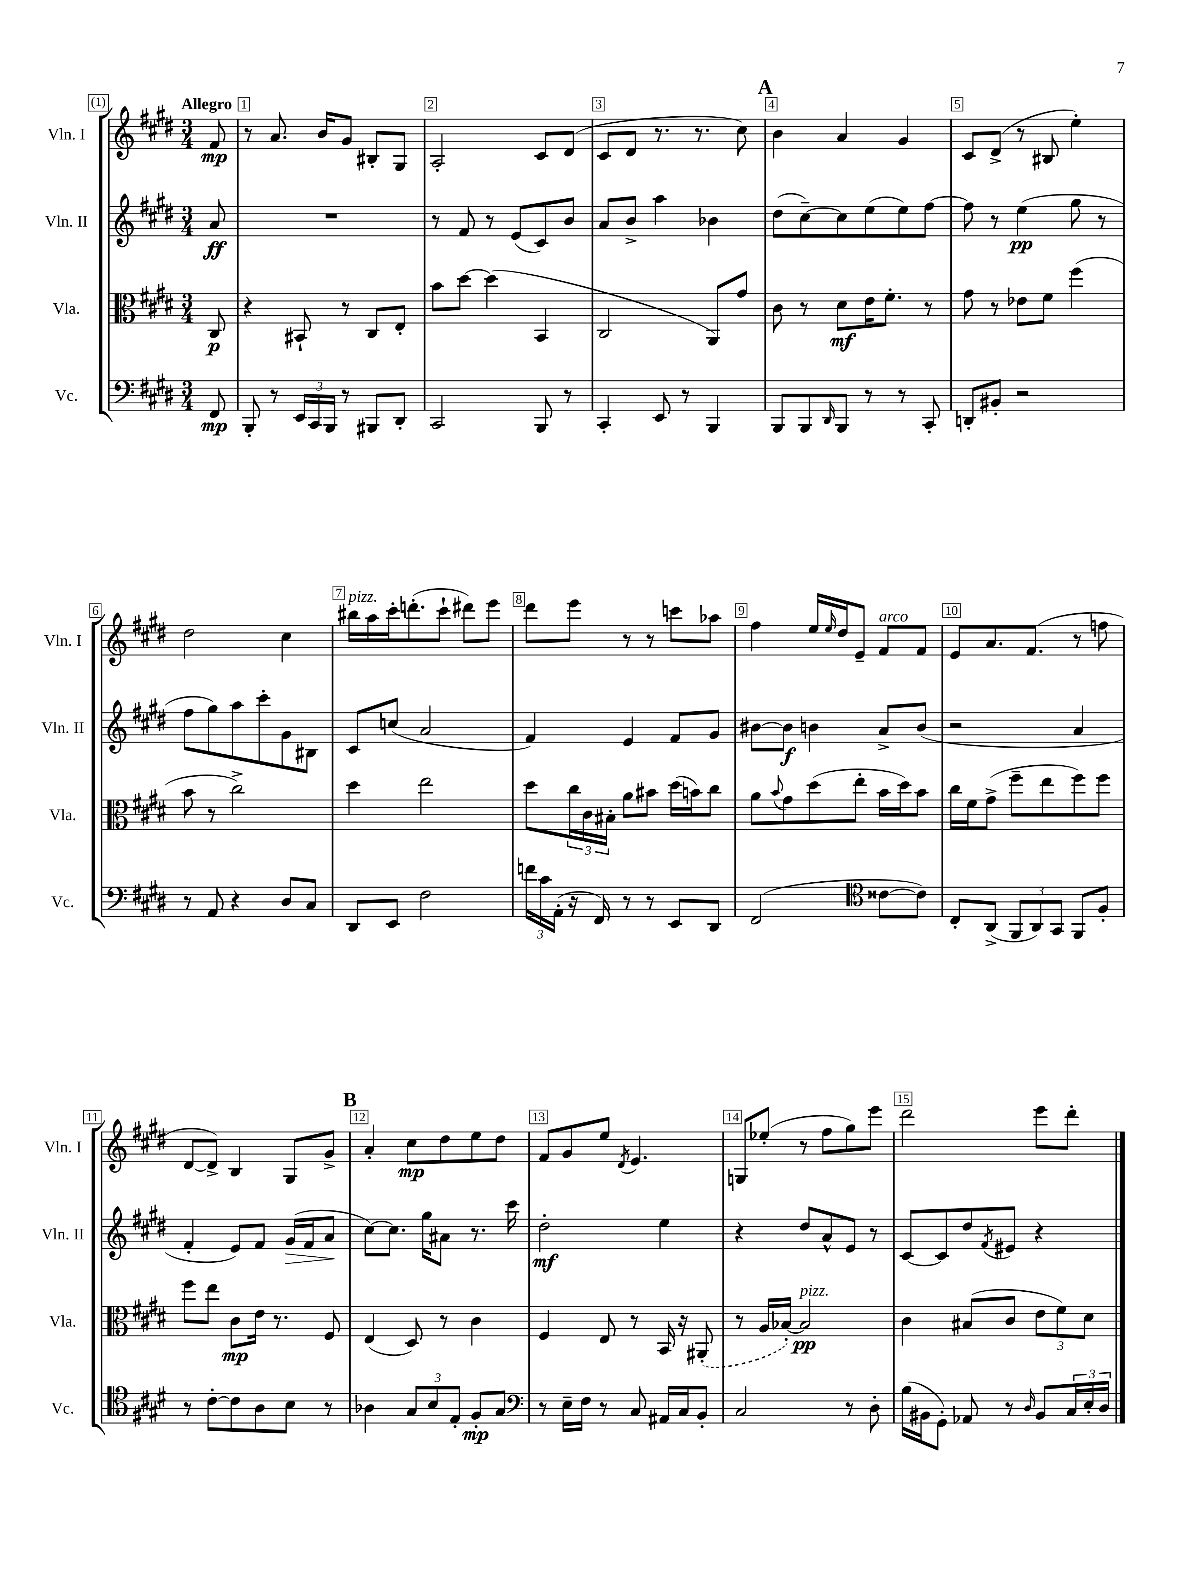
<<
\new StaffGroup <<
\new Staff = "s0" \with { instrumentName = "Vln. I" shortInstrumentName = "Vln. I" } {
    \clef treble \key e \major \numericTimeSignature \time 3/4 \partial 8 \tempo "Allegro"
    fis'8\mp |
    r8 a'8. b'16 gis'8 bis8-. gis8 |
    a2-. cis'8 dis'8( |
    cis'8 dis'8 r8. r8. cis''8) |
    \mark \markup { \bold "A" } b'4 a'4 gis'4 |
    cis'8 dis'8->( r8 bis8 e''4-.) |
    dis''2 cis''4 |
    bis''16^\markup { \italic "pizz." } a''16 cis'''16-. d'''8.-.( cis'''8-! dis'''8) e'''8 |
    dis'''8 e'''8 r8 r8 c'''8 aes''8 |
    fis''4 e''16 \grace { e''16 } dis''16 e'8-- fis'8^\markup { \italic "arco" } fis'8 |
    e'8 a'8. fis'8.( r8 f''8 |
    dis'8~ dis'8->) b4 gis8 gis'8-> |
    \mark \markup { \bold "B" } a'4-. cis''8\mp dis''8 e''8 dis''8 |
    fis'8 gis'8 e''8 \acciaccatura { dis'8 } e'4. |
    g8 ees''8-.( r8 fis''8 gis''8) e'''8 |
    dis'''2 e'''8 dis'''8-. \bar "|." |
}
\new Staff = "s1" \with { instrumentName = "Vln. II" shortInstrumentName = "Vln. II" } {
    \clef treble \key e \major \numericTimeSignature \time 3/4 \partial 8
    a'8\ff |
    R2. |
    r8 fis'8 r8 e'8( cis'8) b'8 |
    a'8 b'8-> a''4 bes'4 |
    \mark \markup { \bold "A" } dis''8( cis''8~--) cis''8 e''8( e''8) fis''8~ |
    fis''8 r8 e''4\pp( gis''8 r8 |
    fis''8 gis''8) a''8 cis'''8-. gis'8 bis8 |
    cis'8 c''8( a'2 |
    fis'4) e'4 fis'8 gis'8 |
    bis'8~ bis'8\f b'4 a'8-> b'8( |
    r2 a'4 |
    fis'4-. e'8) fis'8 gis'16\>( fis'16 a'8\! |
    \mark \markup { \bold "B" } cis''8~) cis''8. gis''16 ais'8 r8. cis'''16 |
    dis''2-.\mf e''4 |
    r4 dis''8 a'8-^ e'8 r8 |
    cis'8~ cis'8 dis''8 \acciaccatura { fis'8 } eis'8 r4 \bar "|." |
}
\new Staff = "s2" \with { instrumentName = "Vla." shortInstrumentName = "Vla." } {
    \clef alto \key e \major \numericTimeSignature \time 3/4 \partial 8
    cis8\p |
    r4 bis,8-! r8 cis8 e8-. |
    b'8 dis''8~ dis''4( b,4 |
    cis2 a,8) gis'8 |
    \mark \markup { \bold "A" } cis'8 r8 dis'8\mf e'16 fis'8.-. r8 |
    gis'8 r8 ees'8 fis'8 fis''4( |
    b'8 r8 cis''2->) |
    dis''4 e''2 |
    dis''8 \tuplet 3/2 { cis''16 cis'16 bis16-. } a'8 bis'8 dis''16( b'16) cis''8 |
    a'8 \appoggiatura { b'8 } gis'8 dis''8( e''8-. b'16 dis''16) b'8 |
    cis''16 fis'16 gis'8->( fis''8-- e''8 fis''8) fis''8 |
    fis''8 e''8 cis'8\mp e'16 r8. fis8 |
    \mark \markup { \bold "B" } e4( dis8) r8 cis'4 |
    fis4 e8 r8 b,16 r16 \once \slurDashed ais,8-.( |
    r8 a16 bes16~-.) bes2\pp^\markup { \italic "pizz." } |
    cis'4 bis8( cis'8 \tuplet 3/2 { e'8 fis'8) dis'8 } \bar "|." |
}
\new Staff = "s3" \with { instrumentName = "Vc." shortInstrumentName = "Vc." } {
    \clef bass \key e \major \numericTimeSignature \time 3/4 \partial 8
    fis,8\mp |
    b,,8-. r8 \tuplet 3/2 { e,16 cis,16 b,,16 } r8 bis,,8 dis,8-. |
    cis,2 b,,8 r8 |
    cis,4-. e,8 r8 b,,4 |
    \mark \markup { \bold "A" } b,,8 b,,8 \grace { dis,16 } b,,8 r8 r8 cis,8-. |
    d,8-. bis,8-. r2 |
    r8 a,8 r4 dis8 cis8 |
    dis,8 e,8 fis2 |
    \tuplet 3/2 { f'16 cis'16 a,16-.( } r16 fis,16) r8 r8 e,8 dis,8 |
    fis,2( \clef tenor cisis'8~ cisis'8) |
    cis8-. a,8->( \tuplet 3/2 { fis,8 a,8) gis,8 } fis,8 fis8-. |
    r8 cis'8~-. cis'8 a8 b8 r8 |
    \mark \markup { \bold "B" } aes4 \tuplet 3/2 { gis8 b8 e8-. } fis8-.\mp gis8 |
    \clef bass r8 e16-- fis16 r8 cis8 ais,16 cis16 b,8-. |
    cis2 r8 dis8-. |
    b16( bis,16 gis,8-.) aes,8 r8 \grace { dis16 } bis,8 \tuplet 3/2 { cis16 e16-. dis16 } \bar "|." |
}
>>
>>
\layout { \context { \Score \override BarNumber.break-visibility = ##(#f #t #t) barNumberVisibility = #all-bar-numbers-visible \override BarNumber.stencil = #(make-stencil-boxer 0.1 0.3 ly:text-interface::print) } }
